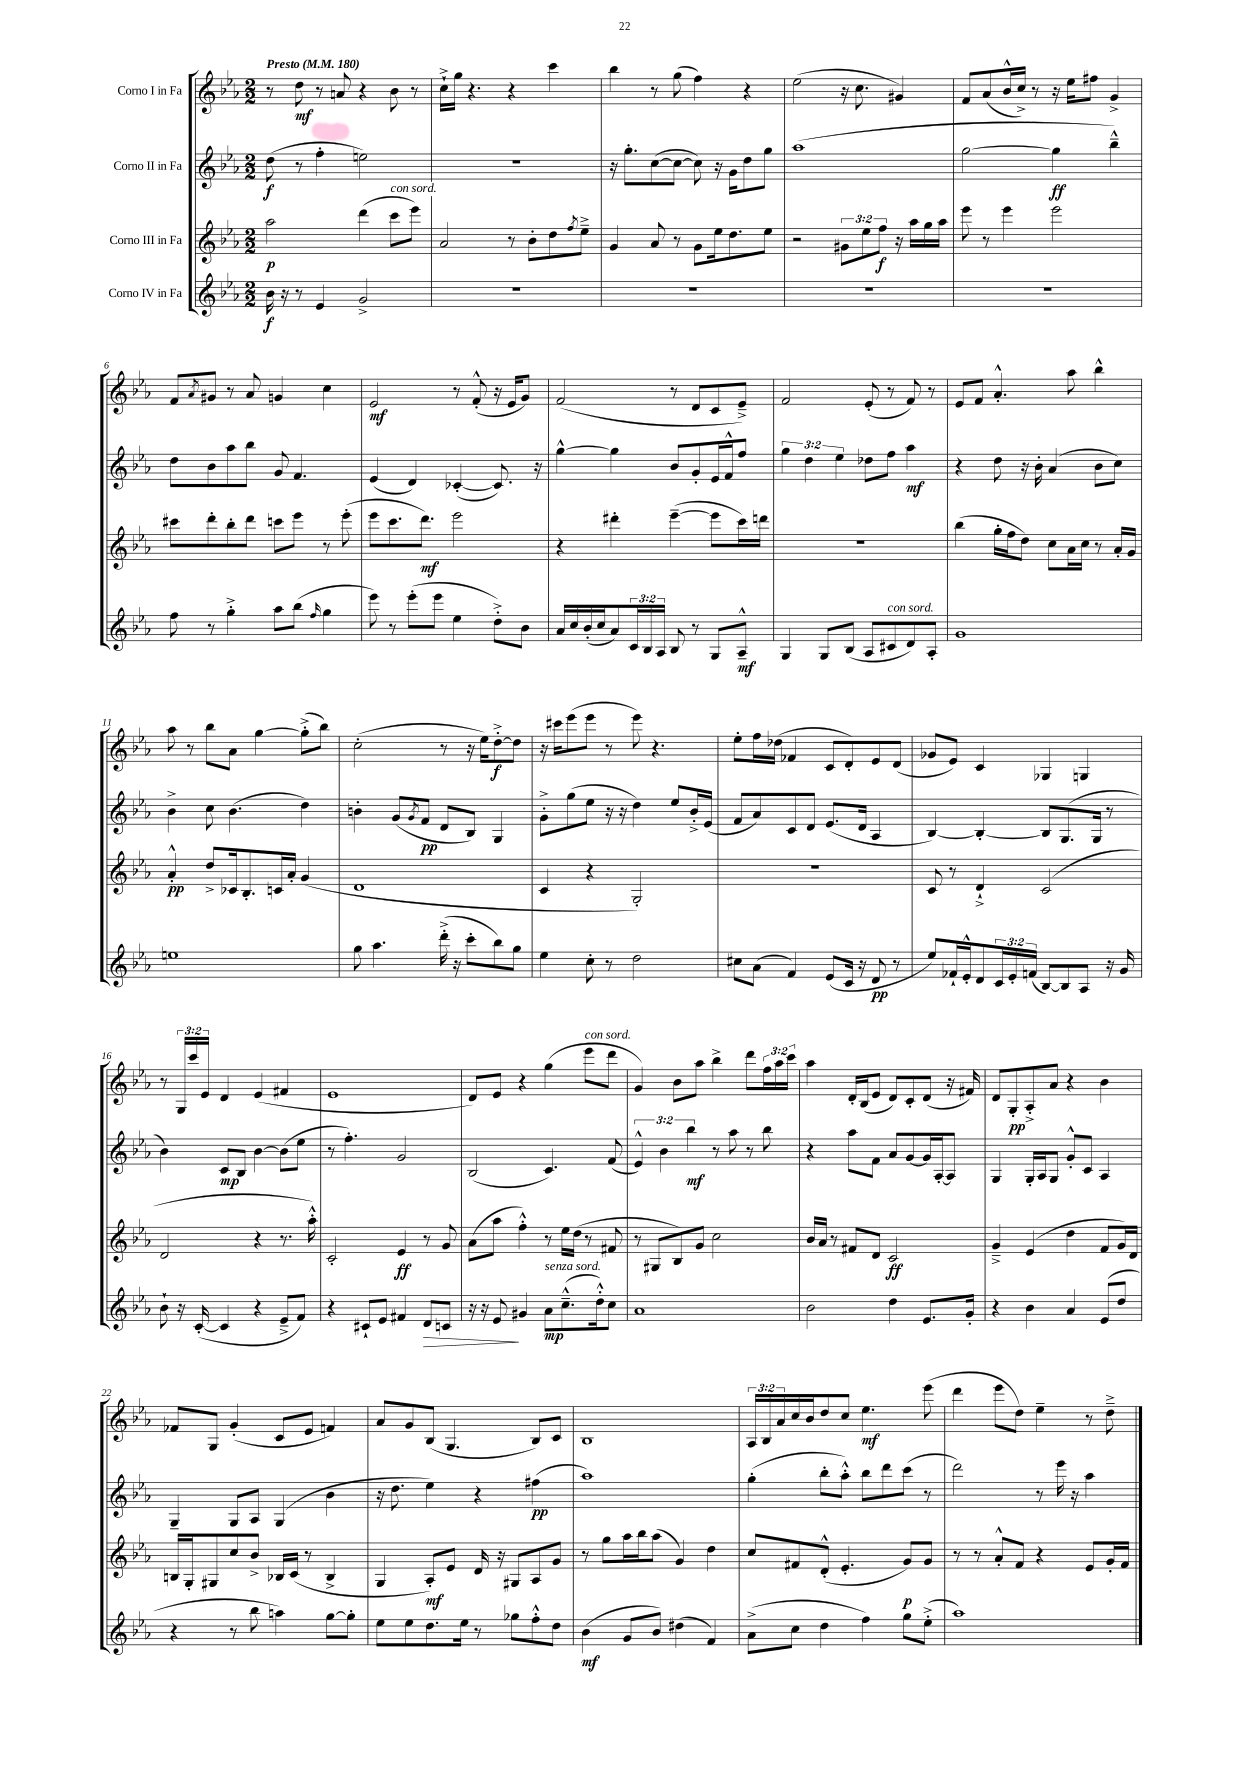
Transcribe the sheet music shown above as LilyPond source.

<<
\new StaffGroup <<
\new Staff = "s0" \with { instrumentName = "Corno I in Fa" } {
    \clef treble \key ees \major \numericTimeSignature \time 2/2 \override Staff.TupletNumber.text = #tuplet-number::calc-fraction-text \tempo "Presto" 4 = 180
    r8 d''8\mf r8 a'8 r4 bes'8 r8 |
    c''16-!-> g''16 r4. r4 c'''4 |
    bes''4 r8 g''8( f''4) r4 |
    ees''2( r16 c''8. gis'4) |
    f'8 aes'8( bes'16-^ c''16->) r8 r16 ees''16 fis''8 g'4-> |
    f'8 \acciaccatura { aes'8 } gis'8 r8 aes'8 g'4 c''4 |
    ees'2\mf r8 f'8-.-^( r16 ees'16 g'8) |
    f'2( r8 d'8 c'8 ees'8--->) |
    f'2 ees'8-.( r8 f'8) r8 |
    ees'8 f'8 aes'4.-.-^ aes''8 bes''4-^ |
    aes''8 r8 bes''8 aes'8 g''4~ g''8-.->( bes''8) |
    c''2-.( r8 r16 ees''16) d''8~-.->\f d''8 |
    r16 cis'''16 ees'''8( ees'''8 r8 ees'''8) r4. |
    ees''8-. f''16 des''16( fes'4 c'8 d'8-.) ees'8 d'8( |
    ges'8 ees'8) c'4 ges4 g4 |
    r8 \tuplet 3/2 { g16 c'''16 ees'16 } d'4 ees'4( fis'4 |
    ees'1 |
    d'8) ees'8 r4 g''4( ees'''8^\markup { \italic "con sord." } d'''8 |
    g'4) bes'8 aes''8 bes''4-> d'''8 \tuplet 3/2 { f''16 aes''16 c'''16 } |
    aes''4 d'16-. bes16( ees'8 d'8) c'8-. d'8( r16 fis'16) |
    d'8 g8-.\pp aes8-.-> aes'8 r4 bes'4 |
    fes'8 g8 g'4-.( c'8 ees'8 f'4) |
    aes'8 g'8 bes8( g4. bes8) c'8 |
    bes1 |
    \tuplet 3/2 { aes16 bes16 aes'16 } c''16 bes'16 d''8 c''8 ees''4.\mf ees'''8( |
    d'''4 ees'''8 d''8) ees''4-- r8 d''8---> \bar "|." |
}
\new Staff = "s1" \with { instrumentName = "Corno II in Fa" } {
    \clef treble \key ees \major \numericTimeSignature \time 2/2 \override Staff.TupletNumber.text = #tuplet-number::calc-fraction-text
    d''8\f( r8 f''4-. e''2) |
    R1 |
    r16 g''8.-. c''8~( c''8~ c''8) r16 g'16 d''8 g''8 |
    aes''1( |
    g''2~ g''4\ff bes''4---^) |
    d''8 bes'8 aes''8 bes''8 g'8 f'4. |
    ees'4( d'4) ces'4~-.( ces'8.) r16 |
    g''4~-^ g''4 bes'8 g'8-. ees'16 f'16-^ f''8 |
    \tuplet 3/2 { g''4 d''4 ees''4 } des''8 f''8 aes''4\mf |
    r4 d''8 r16 bes'16-. aes'4( bes'8 c''8) |
    bes'4-> c''8 bes'4.( d''4) |
    b'4-. g'8( \acciaccatura { g'8 } f'8\pp d'8 bes8) g4 |
    g'8-.-> g''8( ees''8 r16 r16 d''4) ees''8 bes'16-.-> ees'16( |
    f'8 aes'8) c'8 d'8 ees'8.( d'16 aes4 |
    bes4~) bes4~-. bes8 g8.( g16 r8 |
    bes'4) c'8\mp bes8 bes'4~ bes'8( ees''8 |
    r8 f''4.-.) g'2 |
    bes2( c'4.) f'8( |
    \tuplet 3/2 { ees'4-^) bes'4 bes''4\mf } r8 aes''8 r8 bes''8 |
    r4 aes''8 f'8 aes'8 g'8~ g'16 aes16~-. aes8 |
    g4 g16-. aes16 g8 g'8-.-^ c'8 aes4 |
    g4-- g8 aes8 g4( bes'4 |
    r16 d''8. ees''4) r4 fis''4\pp( |
    aes''1) |
    g''4-.( bes''8-. aes''8-.-^) bes''8 d'''8 c'''8( r8 |
    d'''2) r8 ees'''16 r16 aes''4 \bar "|." |
}
\new Staff = "s2" \with { instrumentName = "Corno III in Fa" } {
    \clef treble \key ees \major \numericTimeSignature \time 2/2 \override Staff.TupletNumber.text = #tuplet-number::calc-fraction-text
    aes''2\p d'''4( c'''8^\markup { \italic "con sord." } ees'''8) |
    aes'2 r8 bes'8-. d''8 \acciaccatura { f''8 } ees''8---> |
    g'4 aes'8 r8 g'8 ees''16 d''8. ees''8 |
    r2 \tuplet 3/2 { gis'8 ees''8 f''8\f } r16 aes''16 g''16 aes''16 |
    ees'''8 r8 ees'''4 ees'''2 |
    cis'''8 d'''8-. bes''8-. d'''8 c'''8 ees'''8 r8 ees'''8-.( |
    ees'''8 c'''8. d'''8.\mf) ees'''2 |
    r4 dis'''4-. ees'''4~--( ees'''8 c'''16) d'''16 |
    R1 |
    bes''4( g''16-. f''16 d''8) c''8 aes'16 c''16 r8 aes'16-. g'16 |
    aes'4-.-^\pp d''8-> ces'16 bes8.-. c'16 aes'16-. g'4( |
    d'1 |
    c'4 r4 g2-.) |
    r1 |
    c'8 r8 d'4-!-> c'2( |
    d'2 r4 r8. aes''16-.-^) |
    c'2-. ees'4\ff r8 g'8 |
    aes'8( aes''8 f''4-.-^) r8 ees''16 d''16( r8 fis'8 |
    r8 gis8 bes8) g'8 c''2 |
    bes'16 aes'16 r8 fis'8 d'8 c'2\ff |
    g'4---> ees'4( d''4 f'8 g'16) d'16 |
    b16 g16-. gis8 c''8 bes'8-> bes16 c'16( r8 bes4-> |
    g4 aes8-.\mf) ees'8 d'16 r16 gis8 aes8 g'8 |
    r8 g''8 aes''16 bes''16 aes''8( g'4) d''4 |
    c''8 fis'8 d'8-.-^( ees'4.-. g'8\p) g'8 |
    r8 r8 aes'8-.-^ f'8 r4 ees'8 g'16-. f'16 \bar "|." |
}
\new Staff = "s3" \with { instrumentName = "Corno IV in Fa" } {
    \clef treble \key ees \major \numericTimeSignature \time 2/2 \override Staff.TupletNumber.text = #tuplet-number::calc-fraction-text
    bes'16\f r16 r8 ees'4 g'2-> |
    R1 |
    R1 |
    R1 |
    R1 |
    f''8 r8 g''4-.-> aes''8 bes''8( \grace { f''16 } g''4 |
    ees'''8) r8 ees'''8-.( ees'''8 ees''4 d''8-.->) bes'8 |
    aes'16 c''16 bes'16-.( c''16 aes'8) \tuplet 3/2 { c'16 bes16 aes16 } bes8 r8 g8 aes8---^\mf |
    g4 g8 bes8( aes8 cis'8^\markup { \italic "con sord." } d'8) aes8-. |
    g'1 |
    e''1 |
    g''8 aes''4. d'''16-.->( r16 c'''8-. bes''8) g''8 |
    ees''4 c''8-. r8 d''2 |
    cis''8 aes'8( f'4) ees'8( c'16 r16 d'8\pp r8 |
    ees''8) fes'16-! ees'16-.-^ d'8 \tuplet 3/2 { c'16 ees'16-. f'16( } bes8~) bes8 aes8 r16 g'16 |
    bes'8-! r16 c'16~-.( c'4 r4 ees'8---> f'8) |
    r4 cis'8-! ees'8 fis'4 d'8\> c'8 |
    r16 r16 ees'8\! gis'4 aes'8\mp^\markup { \italic "senza sord." } c''8.---^( d''16-.-^) c''8 |
    aes'1 |
    bes'2 d''4 ees'8. g'16-. |
    r4 bes'4 aes'4 ees'8( d''8 |
    r4 r8 bes''8 a''4) g''8~ g''8-. |
    ees''8 ees''8 d''8. ees''16 r8 ges''8 f''8-.-^ d''8 |
    bes'4\mf( g'8 bes'8) dis''4( f'4) |
    aes'8->( c''8 d''4 f''4) g''8 ees''8-.->( |
    aes''1) \bar "|." |
}
>>
>>
